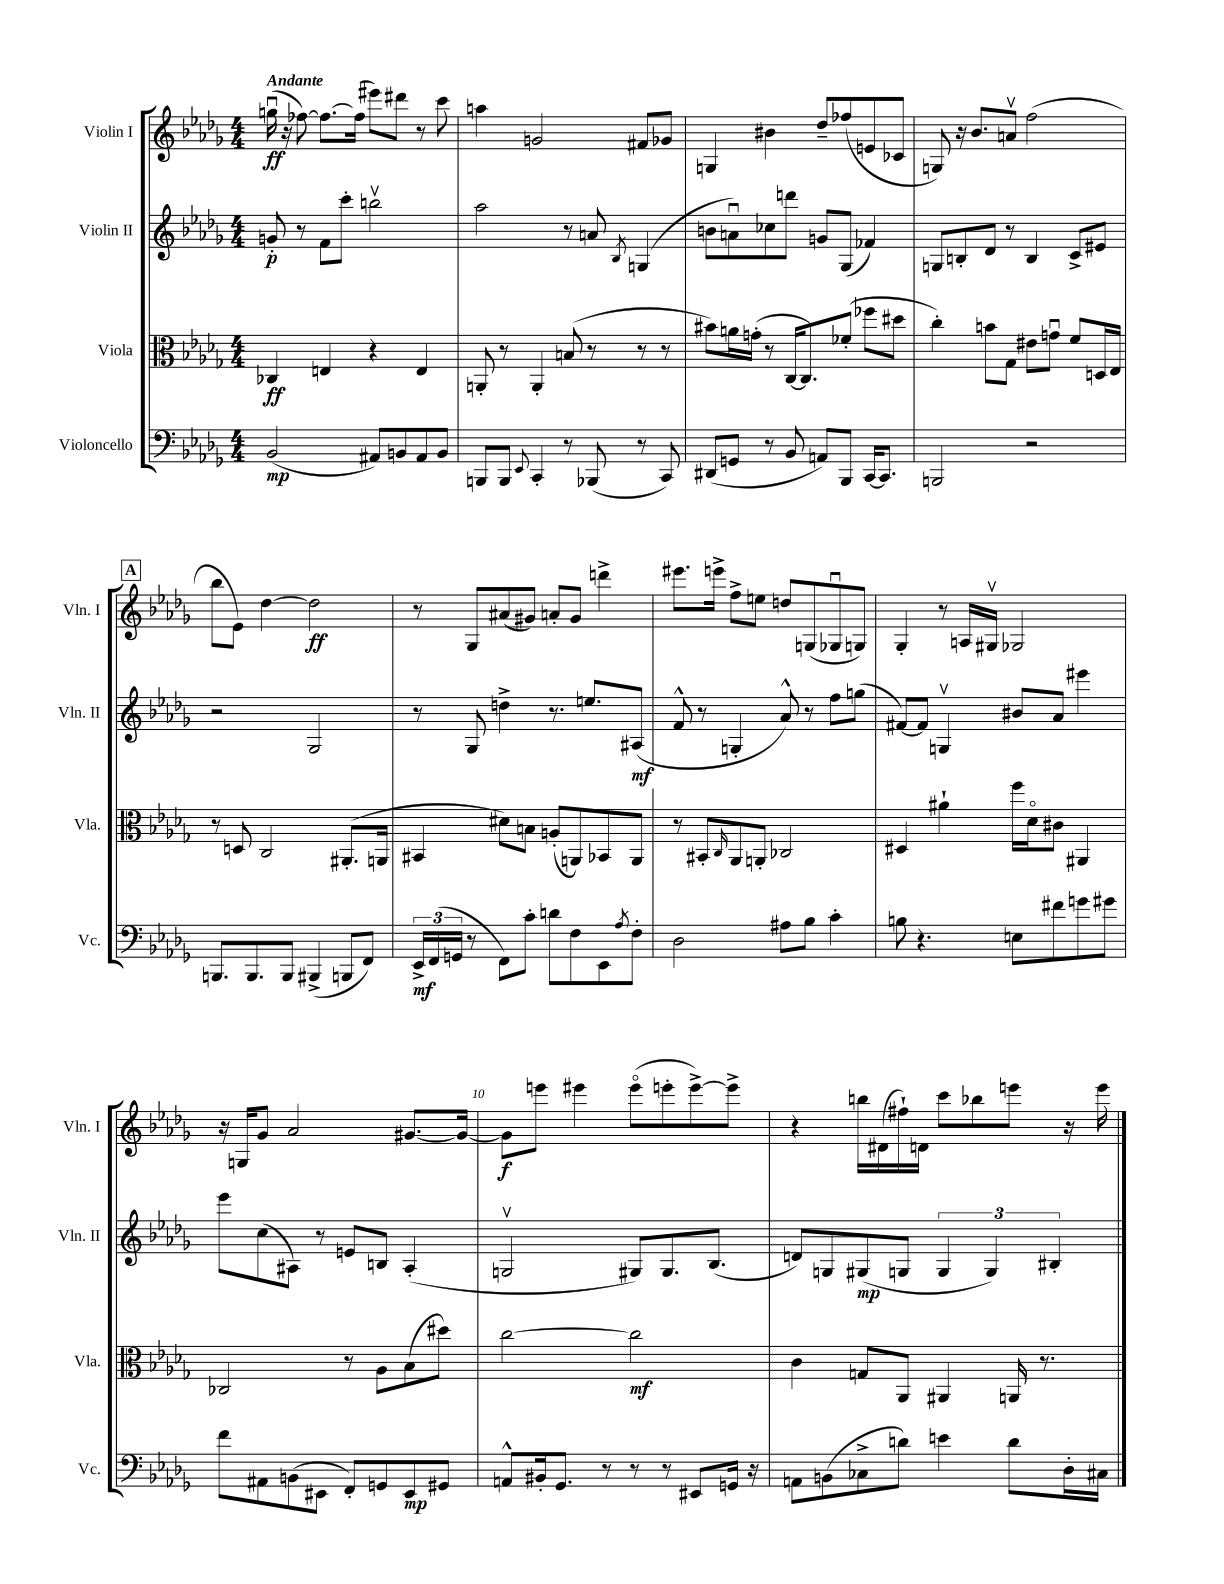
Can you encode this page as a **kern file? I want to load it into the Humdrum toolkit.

**kern	**kern	**kern	**kern
*staff4	*staff3	*staff2	*staff1
*clefF4	*clefC3	*clefG2	*clefG2
*k[b-e-a-d-g-]	*k[b-e-a-d-g-]	*k[b-e-a-d-g-]	*k[b-e-a-d-g-]
*M4/4	*M4/4	*M4/4	*M4/4
(2BB-	4C-	8g'	(16ggu
.	.	.	16r
.	.	8r	[8ff-)
.	4E	8f	8.ff-_
.	.	8ccc'	.
.	.	.	(16ff-]
8AA#)	4r	2bbv	8eee#)
8BB	.	.	8ddd#
8AA#	4E	.	8r
8BB	.	.	8ccc
=	=	=	=
8BBB	8AA'	2aa-	4aa
8BBB	8r	.	.
8qqEE-	.	.	.
4CC'	4AA'	.	2g
8r	(8B	8r	.
(8BBB-	8r	8a	.
.	.	8qB-	.
8r	8r	(4G	8f#
8CC)	8r	.	8g-
=	=	=	=
(8DD#	8b#)	8b	4G
8GG	16a	8au)	.
.	(16g'	.	.
8r	8r	8cc-	4b#
8BB-	[16C	8ddd	.
.	8.C])	.	.
8AA)	.	8g	8dd-~
8BBB-	(8f-'	(8G-	(8ff-
[16CC	8ff-	4f-)	8e
8.CC]	.	.	.
.	8dd#	.	8c-
=	=	=	=
2BBB	4cc')	8G	8G)
.	.	8B'	16r
.	.	.	8.b-
.	8b	8d-	.
.	8G-	8r	8av
2r	8e#	4B	(2ff
.	8gu	.	.
.	8f	8c^	.
.	16D	8e#	.
.	16E-	.	.
=	=	=	=
8.BBB	8r	2r	8bb-
.	8D	.	8e-)
8.BBB	.	.	.
.	2C	.	[4dd-
8BBB	.	.	.
(4BBB#^	.	2G-	2dd-]
8BBB	(8.AA#'	.	.
8FF)	.	.	.
.	16AA	.	.
=	=	=	=
24EE-^	4BB#	8r	8r
(24FF	.	.	.
24GG	.	.	.
8r	.	8G-	8G-
8FF)	8d#)	4dd^	(8a#
8c'	8B	.	8g#)
8d	(8A'	8.r	8a'
8F	8AA)	.	8g#
.	.	8.ee	.
8EE-	8BB-	.	4ddd^
8qA-	.	.	.
8F'	8AA	(8A#	.
=	=	=	=
2D-	8r	8f^^	8.eee#
.	8BB#'	8r	.
.	.	.	16eee^
.	16qqC	.	.
.	8AA-	4G'	8ff^
.	8AA'	.	8ee
8A#	2C-	8a-^^)	8dd
8B-	.	8r	(8G
4c'	.	8ff	8G-u
.	.	(8gg	8G)
=	=	=	=
8B	4D#	[8f#)	4G-'
4.r	.	8f#]	.
.	4a#`	4Gv	8r
.	.	.	16A
.	.	.	16G#v
8E	16ff	8b#	2G-
.	16d-o	.	.
8f#	8c#	8a-	.
8g	4AA#	4eee#	.
8g#	.	.	.
=	=	=	=
8f	2C-	8eee-	16r
.	.	.	16G
8AA#	.	(8cc	8g-
(8BB	.	8A#)	2a-
8EE#	.	8r	.
8FF')	8r	8e	.
8GG	8A-	8B	.
8EE#	(8B-	(4A#'	[8.g#
8GG#	8dd#)	.	.
.	.	.	16g#_
=	=	=	=
8AA^^	[2cc	2Gv	8g#]
16BB#'	.	.	8eee
8.GG-	.	.	.
.	.	.	4eee#
8r	.	.	.
8r	2cc]	8G#)	(8eee#o
8r	.	8.G#	8eee'
8EE#	.	.	[8eee^)
.	.	(8.B-	.
16GG	.	.	8eee^]
16r	.	.	.
=	=	=	=
8AA	4c	8d)	4r
(8BB	.	8G	.
8C-^	8G	(8G#	16bb
.	.	.	(16d#
8d)	8AA-	8G	16ff#`)
.	.	.	16d
4e	4AA#	6G	8ccc
.	.	.	8bb-
.	.	6G)	.
8d	16AA	.	8eee
.	8.r	.	.
.	.	6B#'	.
16D-'	.	.	16r
16C#	.	.	16eee
==	==	==	==
*-	*-	*-	*-
